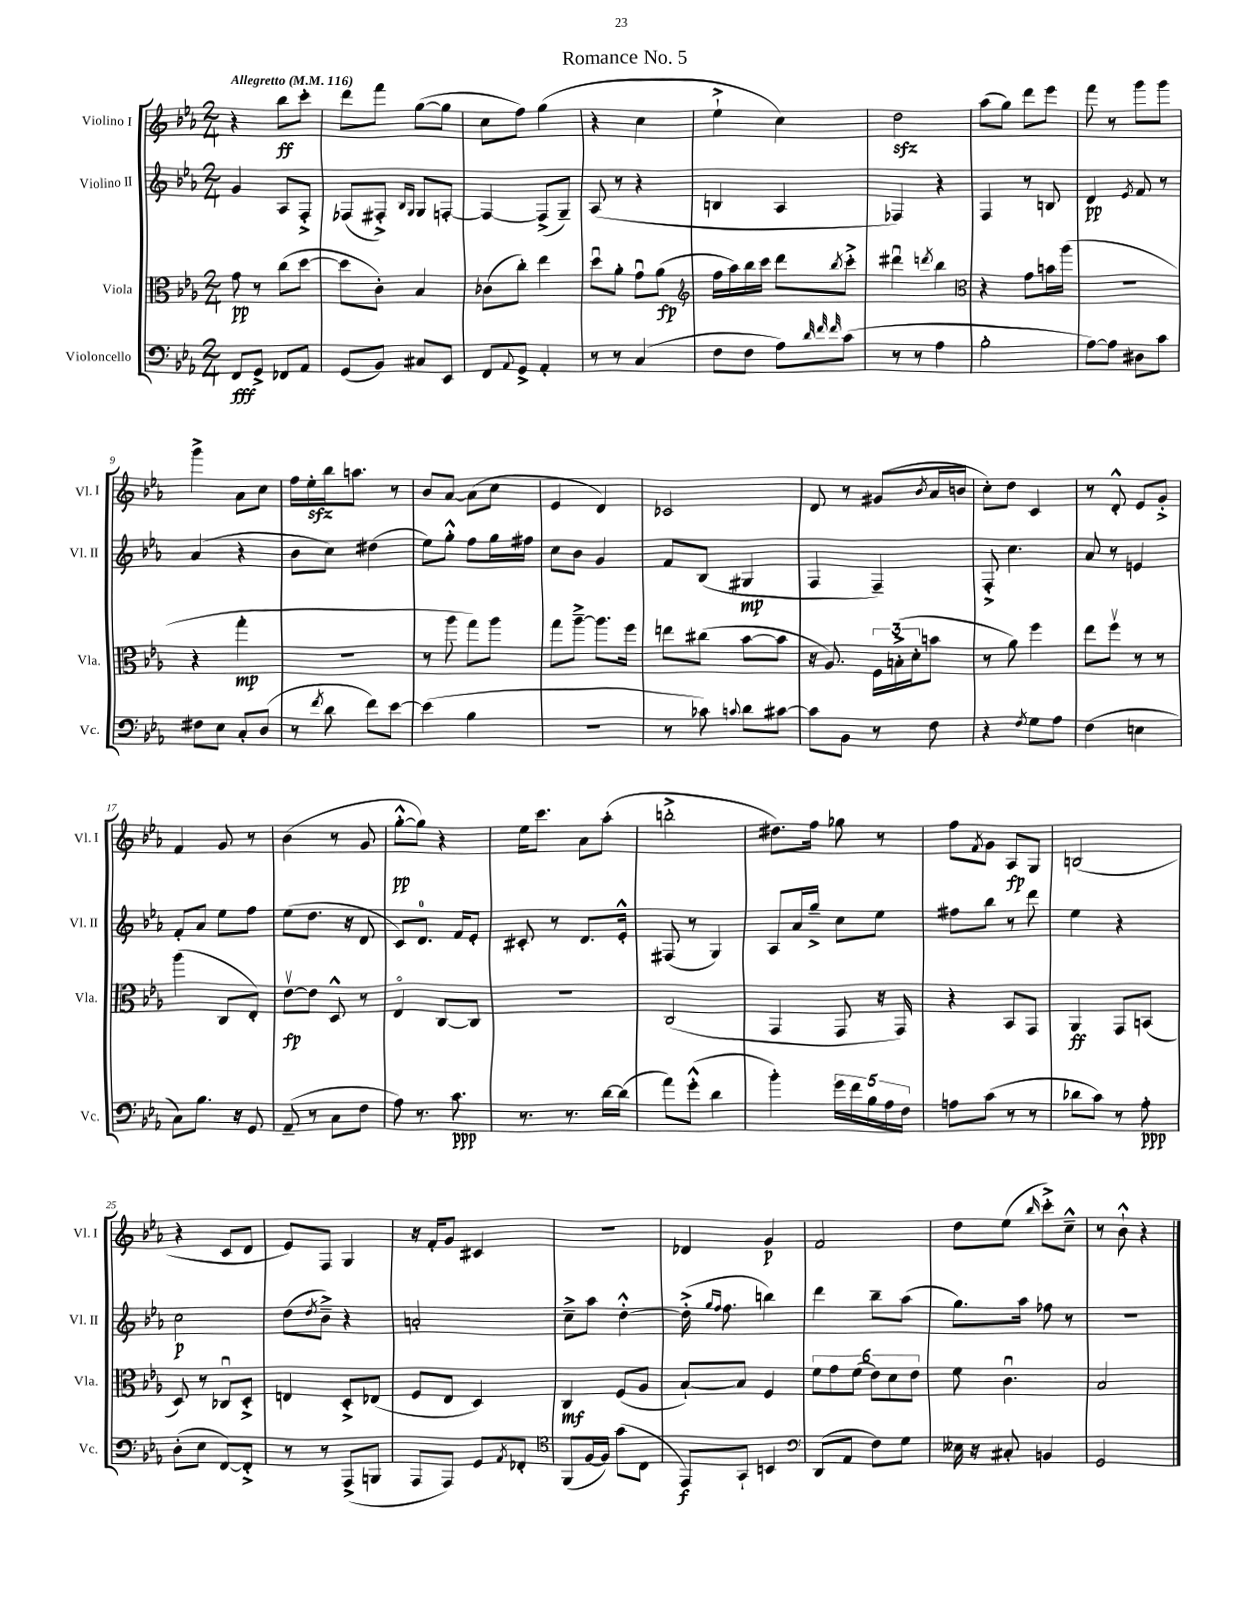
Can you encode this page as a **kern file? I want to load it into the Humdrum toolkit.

**kern	**kern	**kern	**kern
*staff4	*staff3	*staff2	*staff1
*clefF4	*clefC3	*clefG2	*clefG2
*k[b-e-a-]	*k[b-e-a-]	*k[b-e-a-]	*k[b-e-a-]
*M2/4	*M2/4	*M2/4	*M2/4
*MM116	*MM116	*MM116	*MM116
8FF	8g	4g	4r
8GG^	8r	.	.
8FF-	(8cc	8A-	8bb-
8AA-	[8dd	8F'^	8ccc'
=	=	=	=
(8GG	8dd]	(8F-	8ddd
8BB-)	8c')	8F#'^)	8fff
.	.	16qqB-	.
.	.	16qqG	.
8C#	4B-	8G	([8gg
8EE-	.	[8F'	8gg]
=	=	=	=
8FF	(8c-	4F_	8cc
8qqAA-	.	.	.
8GG^	8cc')	.	8ff)
4AA-'	4ee-	(8F^]	(4gg
.	.	8G~)	.
=	=	=	=
8r	8ddu	(8A-	4r
8r	8a-'	8r	.
(4C	8gu	4r	4cc
.	(8a-	.	.
=	=	=	=
*	*clefG2	*	*
8F	16ff	4B	4ee-`^
.	16aa-)	.	.
8F	16bb-	.	.
.	16ccc	.	.
8A-)	8ddd	4A-	4cc)
32qqd	.	.	.
32qqf	.	.	.
32qqf	8qbb-	.	.
(8c	8ccc'^	.	.
=	=	=	=
8r	4ddd#u	4F-)	2dd
8r	.	.	.
.	8qddd	.	.
4A-	4bb-	4r	.
=	=	=	=
*	*clefC3	*	*
2B-'	4r	4F	(8aa-
.	.	.	8gg)
.	8g	8r	8ddd
.	16b	8B	8eee-
.	(16aa-	.	.
=	=	=	=
[8A-)	2r	4d	8fff
8A-]	.	.	8r
.	.	8qe-	.
8D#	.	8f	8ggg
8c	.	8r	8ggg
=	=	=	=
8F#	4r	(4a-	4ggg^
8E-	.	.	.
8C'	4gg'	4r	8a-
(8D	.	.	8cc
=	=	=	=
8r	2r	8b-	16ff
.	.	.	16ee-'
8qf	.	.	.
8d	.	8cc)	16bb-
.	.	.	8.aa
8f)	.	(4dd#	.
[8e-	.	.	8r
=	=	=	=
(4e-]	8r	8ee-)	8b-
.	8aa-	8gg'^^	[8a-
4B-	8gg)	8ff	(8a-]
.	8aa-	16gg	8cc
.	.	16ff#	.
=	=	=	=
2r	8gg	8cc	4e-
.	[8aa-~^	8b-	.
.	8.aa-]	4g	4d)
.	16ff	.	.
=	=	=	=
8r	8ee	8f	2c-
8c-)	(8cc#	(8B-	.
8qqc	.	.	.
8d	[8b-	4G#	.
[8c#	8b-]	.	.
=	=	=	=
8c#]	16r	4F	8d
.	8.A-)	.	.
8BB-	.	.	8r
8r	24F	4F~)	(8g#
.	(24B'^	.	.
.	24d'	.	.
.	.	.	8qb-
8F	8b	.	16a-
.	.	.	16b
=	=	=	=
4r	8r	8F'^	8cc')
.	8a-)	4.cc	8dd
8qF	.	.	.
8G	4ff	.	4c
8A-	.	.	.
=	=	=	=
(4F	8ee-	8a-	8r
.	8ffv	8r	8d'^^
4E	8r	4e	8e-
.	8r	.	8g'^
=	=	=	=
8C)	(4aa-	8f'	4f
8.B-	.	8a-	.
.	8C	8ee-	8g
16r	.	.	.
8GG	8E-')	8ff	8r
=	=	=	=
(8AA-~	[8e-v	(8ee-	(4b-
8r	8e-]	8.dd	.
8C	8D^^	.	8r
.	.	16r	.
8F	8r	8d	8g
=	=	=	=
8A-)	4E-o	8c)	[8gg'^^
8.r	.	8.d	8gg])
.	[8C	.	4r
8.c	.	16f	.
.	8C]	8e-'	.
=	=	=	=
8.r	2r	8c#'	16ee-
.	.	.	8.ccc
.	.	8r	.
8.r	.	.	.
.	.	8.d	8a-
[16d	.	.	(8aa-'
(16d]	.	16e-'^^	.
=	=	=	=
8a-)	(2C	(8F#	2bb'^
(8g'^^	.	8r	.
4d	.	4G)	.
=	=	=	=
4b-')	4GG	8A-	8.dd#)
.	.	16a-	.
.	.	16gg~^	16ff
20g	8GG	8cc	8gg-
20f	.	.	.
20B-	.	.	.
.	16r	8ee-	8r
20A-	.	.	.
.	16GG)	.	.
20F	.	.	.
=	=	=	=
8A	4r	8ff#	8ff
.	.	.	8qf
(8c	.	8bb-	8g
8r	8BB-	8r	8A-
8r	8GG	8ddd	8G
=	=	=	=
8d-	4AA-	4ee-	(2B
8c)	.	.	.
8r	8GG	4r	.
8A-'	(8BB	.	.
=	=	=	=
(8D'	8D)	2cc	4r
8E-	8r	.	.
[8FF)	8C-u	.	8c
8FF'^]	8D'^	.	8d
=	=	=	=
8r	4E	(8dd	8e-)
.	.	8qdd	.
8r	.	8b-~^)	8F
(8AAA-^	8D'^	4r	4G
8BBB	(8E-	.	.
=	=	=	=
8AAA-	8F	2a'	16r
.	.	.	16f'
8AAA-)	8E-	.	8g
8GG	4D)	.	4c#
8qAA-	.	.	.
8FF-'	.	.	.
=	=	=	=
*clefC4	*	*	*
(8FF	4C	8cc~^	2r
[16F	.	8aa-	.
16F])	.	.	.
(8g	(8F	[4dd'^^	.
8C	8A-	.	.
=	=	=	=
8EE-)	[8B-`)	(16dd'^]	4d-
.	.	16qqgg	.
.	.	16qqff	.
.	.	8.ff	.
8GG`	8B-]	.	.
4BB	4F	4bb)	4g
=	=	=	=
*clefF4	*	*	*
(8DD	12f	4ddd	2f
.	12g	.	.
8AA-	.	.	.
.	(12f	.	.
8F)	12e-)	8bb-~	.
.	12d	.	.
8G	.	(8aa-	.
.	12e-	.	.
=	=	=	=
16E--	8f	8.gg)	8dd
16r	.	.	.
8C#'	4.cu	.	(8ee-
.	.	16aa-	.
.	.	.	16qqbb-
4BB	.	8ff-	8ccc'^)
.	.	8r	8cc~^^
=	=	=	=
2GG	2B-	2r	8r
.	.	.	8b-`^^
.	.	.	4r
==	==	==	==
*-	*-	*-	*-
